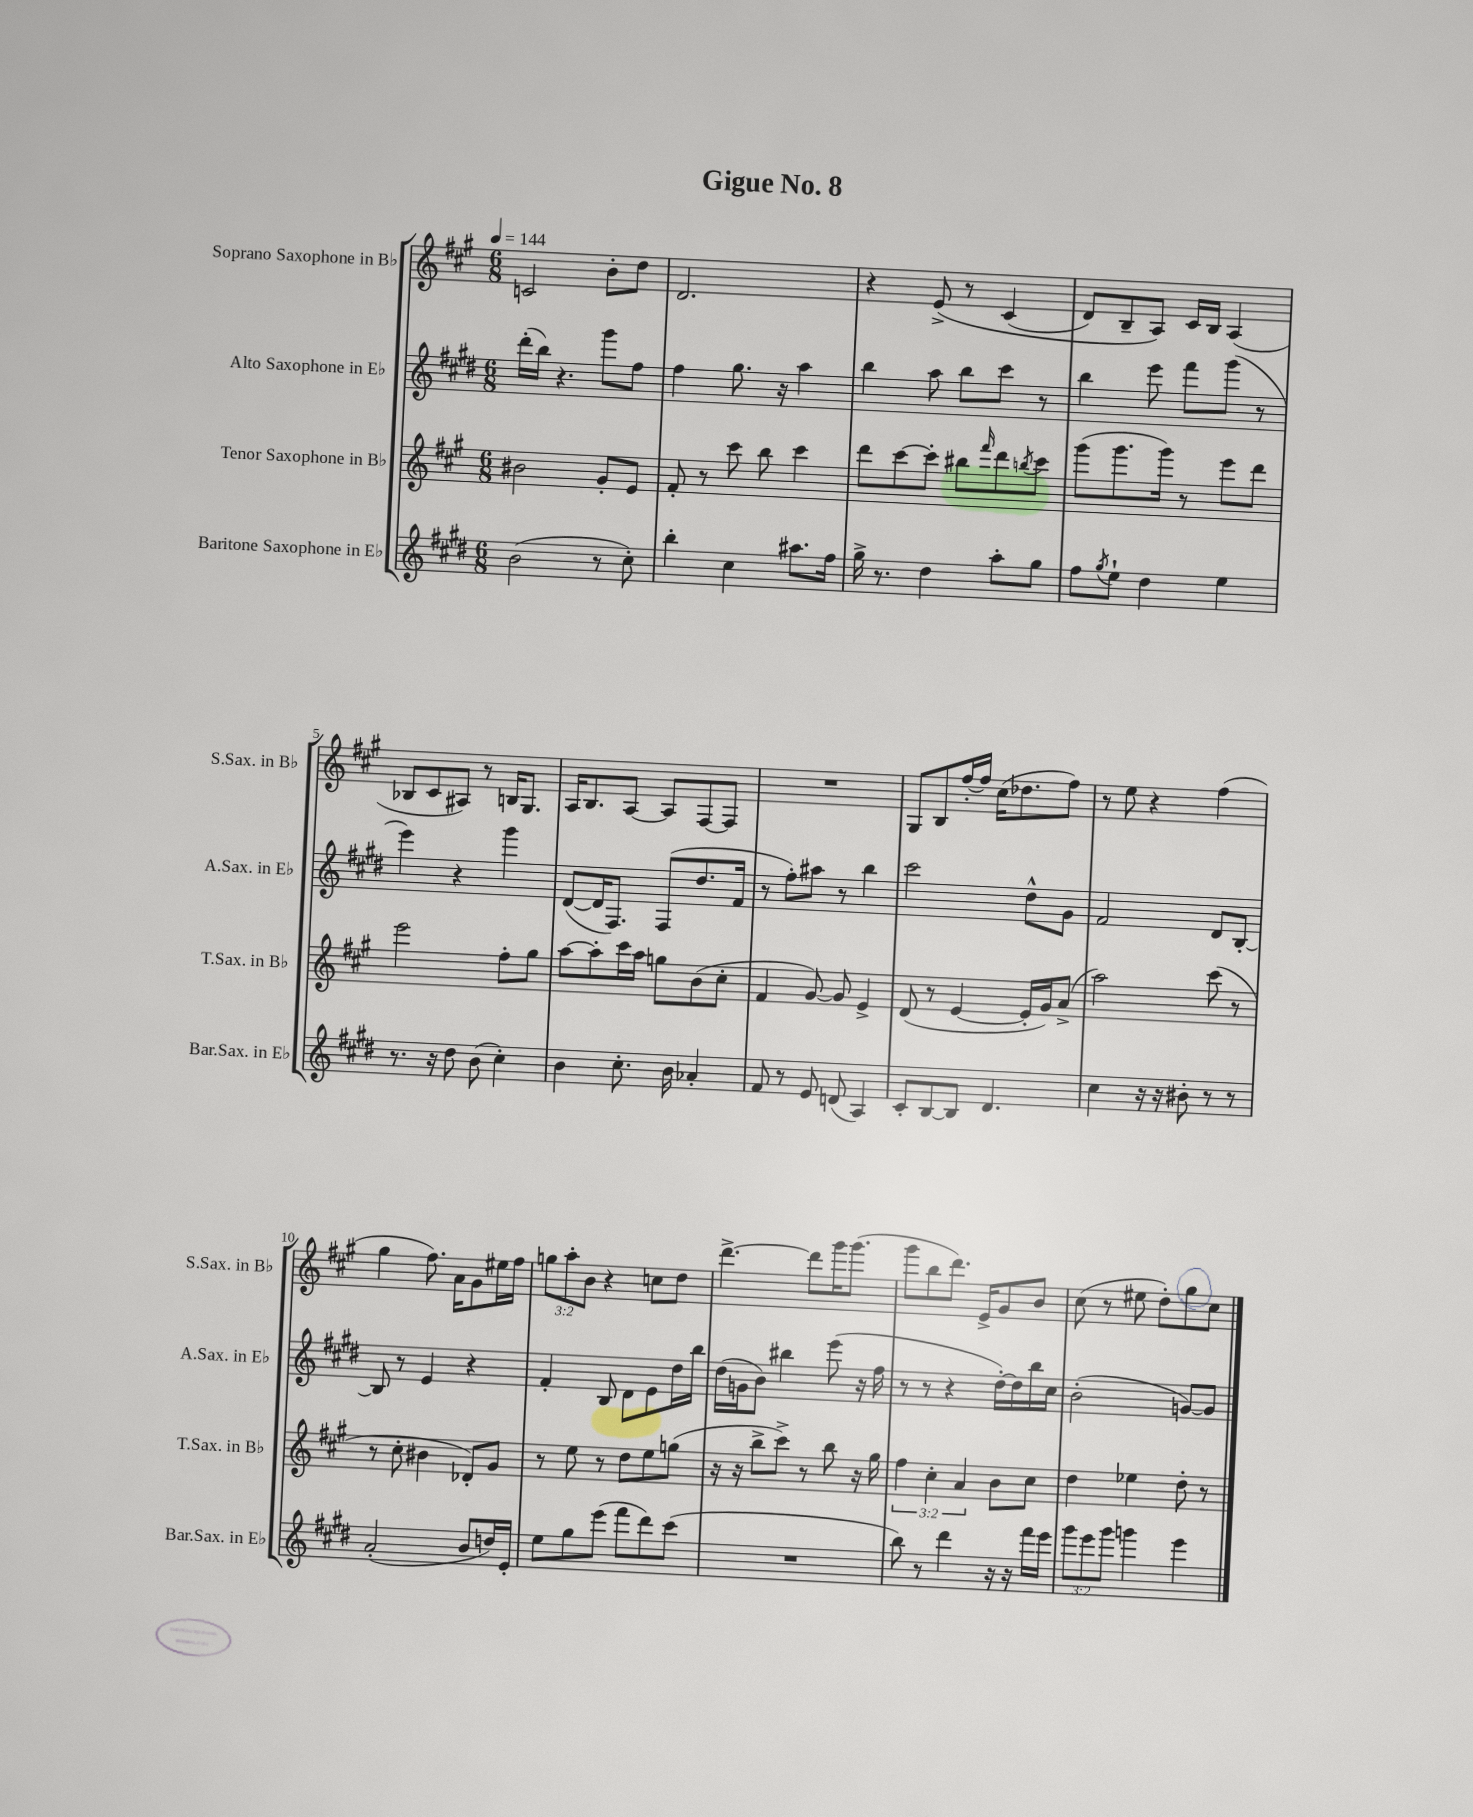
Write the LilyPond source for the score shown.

\header { title = "Gigue No. 8" }
<<
\new StaffGroup <<
\new Staff = "s0" \with { instrumentName = "Soprano Saxophone in Bb" shortInstrumentName = "S.Sax. in Bb" } {
    \clef treble \key a \major \numericTimeSignature \time 6/8 \override Staff.TupletNumber.text = #tuplet-number::calc-fraction-text \tempo 4 = 144
    c'2 b'8-. d''8 |
    d'2. |
    r4 e'8->\( r8 cis'4( |
    d'8) b8-- a8\) cis'16 b16 a4( |
    bes8 cis'8 ais8) r8 b16 gis8. |
    a16 b8. a8~ a8 fis8~ fis8 |
    R2. |
    gis8 b8 fis''16~-. fis''16 cis''16( des''8. fis''8) |
    r8 e''8 r4 fis''4( |
    gis''4 fis''8.) a'16 gis'8 eis''16 fis''16 |
    \tuplet 3/2 { g''8 a''8-. b'8 } r4 c''8 d''8 |
    d'''4.~-> d'''8 gis'''16 gis'''8.( |
    gis'''8 b''8 d'''8.) e'16-> gis'8 b'8 |
    cis''8( r8 eis''8 d''8-.) gis''8 cis''8 \bar "|." |
}
\new Staff = "s1" \with { instrumentName = "Alto Saxophone in Eb" shortInstrumentName = "A.Sax. in Eb" } {
    \clef treble \key e \major \numericTimeSignature \time 6/8
    dis'''16-.( b''16) r4. gis'''8 fis''8 |
    fis''4 gis''8. r16 a''4 |
    b''4 a''8 b''8 cis'''8 r8 |
    b''4 e'''8 fis'''8 gis'''8( r8 |
    e'''4) r4 gis'''4 |
    dis'8~( dis'16 fis8.) fis8( dis''8. fis'16 |
    r8 fis''8-.) ais''8 r8 b''4 |
    cis'''2 dis''8-^ gis'8 |
    fis'2 dis'8 b8~-. |
    b8 r8 e'4 r4 |
    fis'4-. b8 dis'8 e'8 dis''16 b''16 |
    dis''16( g'16 b'8) bis''4 e'''8( r16 fis''16 |
    r8 r8 r4 dis''16~-.) dis''16 b''16 cis''16 |
    b'2-.( g'8~) g'8 \bar "|." |
}
\new Staff = "s2" \with { instrumentName = "Tenor Saxophone in Bb" shortInstrumentName = "T.Sax. in Bb" } {
    \clef treble \key a \major \numericTimeSignature \time 6/8 \override Staff.TupletNumber.text = #tuplet-number::calc-fraction-text
    bis'2 gis'8-. e'8 |
    fis'8-. r8 cis'''8 b''8 cis'''4 |
    d'''8 cis'''8~ cis'''8-. bis''8 \grace { fis'''16 } d'''8 \acciaccatura { b''8 } cis'''8 |
    gis'''8( gis'''8. gis'''16) r8 e'''8 d'''8 |
    e'''2 fis''8-. gis''8 |
    a''8~ a''8-. cis'''16 a''16 g''8 b'8( cis''8-. |
    fis'4 gis'8~) gis'8 e'4-> |
    d'8( r8 e'4~ e'16-. gis'16) a'8->( |
    a''2) cis'''8( r8 |
    r8 cis''8-. bis'4 des'8-.) gis'8 |
    r8 e''8 r8 d''8 e''8 g''8( |
    r16 r16 b''8-> cis'''8->) r8 b''8 r16 gis''16 |
    \tuplet 3/2 { fis''4 cis''4-. a'4 } b'8 cis''8 |
    d''4 ees''4 d''8-. r8 \bar "|." |
}
\new Staff = "s3" \with { instrumentName = "Baritone Saxophone in Eb" shortInstrumentName = "Bar.Sax. in Eb" } {
    \clef treble \key e \major \numericTimeSignature \time 6/8 \override Staff.TupletNumber.text = #tuplet-number::calc-fraction-text
    b'2( r8 cis''8-.) |
    b''4-. cis''4 ais''8. fis''16 |
    gis''16-> r8. dis''4 a''8-. gis''8 |
    fis''8 \acciaccatura { gis''8 } e''8-! dis''4 e''4 |
    r8. r16 dis''8 b'8( cis''4-.) |
    b'4 cis''8.-. b'16 aes'4-. |
    fis'8 r8 e'8 d'8( a4) |
    cis'8-. b8~ b8 dis'4. |
    cis''4 r16 r16 bis'8-. r8 r8 |
    a'2-.( b'8 d''16) e'16-. |
    e''8 gis''8 e'''8( fis'''8 dis'''8) cis'''8( |
    R2. |
    b''8) r8 dis'''4 r16 r16 fis'''16 e'''16 |
    \tuplet 3/2 { gis'''8 e'''8 gis'''8 } g'''4 e'''4 \bar "|." |
}
>>
>>
